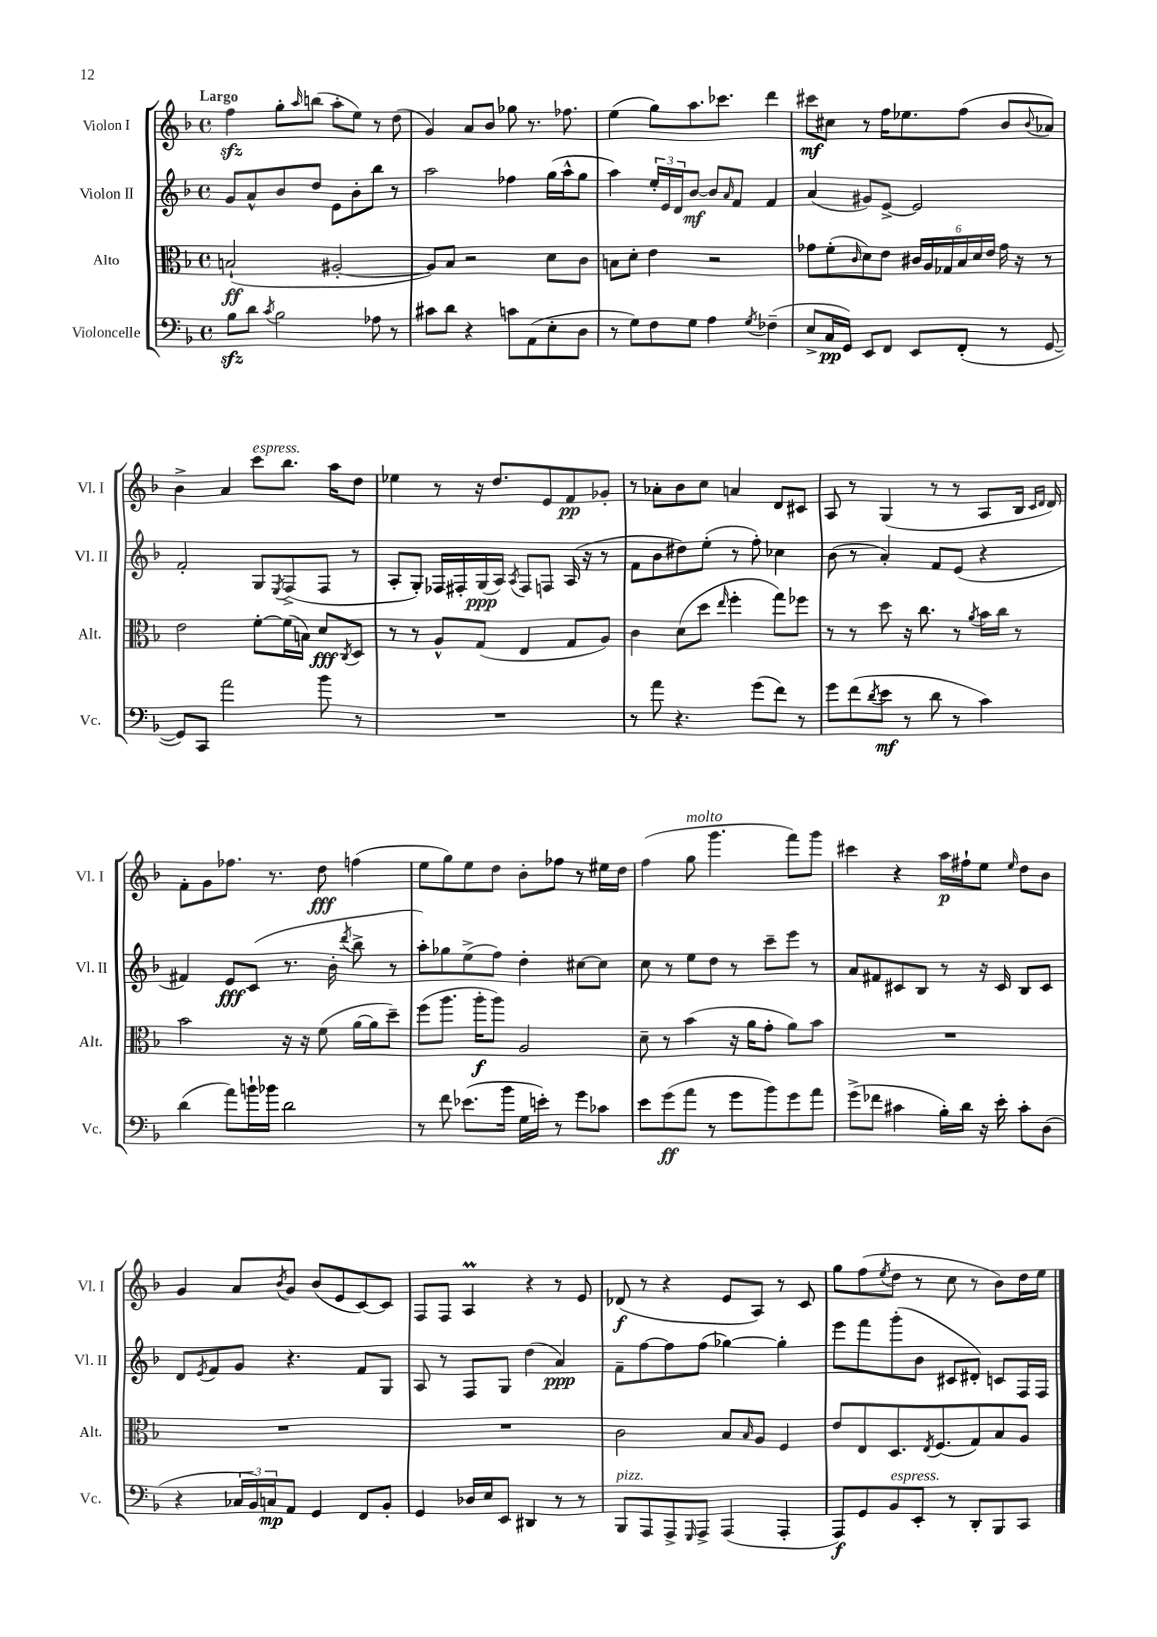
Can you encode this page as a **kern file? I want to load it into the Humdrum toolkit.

**kern	**kern	**kern	**kern
*staff4	*staff3	*staff2	*staff1
*clefF4	*clefC3	*clefG2	*clefG2
*k[b-]	*k[b-]	*k[b-]	*k[b-]
*M4/4	*M4/4	*M4/4	*M4/4
*met(c)	*met(c)	*met(c)	*met(c)
8B-\L	(2B`/	8g/L	4ff\
8d\J	.	8a^^/	.
8qc/	.	.	.
2B-\	.	8b-/	8gg'\L
.	.	.	16qqaa/
.	.	8dd/J	(8bb\J
.	[2A#'/	8e\L	8aa'\L
.	.	8b-'\	8ee\J)
8A-\	.	8bb-\J	8r
8r	.	8r	(8dd\
=	=	=	=
8c#\L	8A#/]L)	2aa\	4g/)
8d\J	8B-/J	.	.
4r	2r	.	8a/L
.	.	.	8b-/J
8c\L	.	4ff-\	8gg-\
(8AA\	.	.	8.r
8E'\	8d\L	(16gg\LL	.
.	.	16aa^^\J	8.ff-\
8D\J	8c\J	8gg\J	.
=	=	=	=
8r	8B\L	4aa\)	(4ee\
8G\L)	8d'\J	.	.
8F\	4e\	24ee'/LL	8gg\L)
.	.	24e/	.
.	.	24d/J	.
8G\J	.	[8b-/J	8.aa\
4A\	2r	8b-/]L	.
.	.	.	8.ccc-\J
.	.	16qqa/	.
.	.	8f/J	.
8qG/	.	.	.
(4F-~\	.	4f/	4ddd\
=	=	=	=
8E^/L	8g-\L	(4a/	8ccc#\L
16C/L	(8f'\	.	8cc#\J
16GG/JJ)	.	.	.
.	16qqc/	.	.
8EE/L	8d\)	8g#/L)	8r
8FF/J	8e\J	[8e^/J	16ff\LK
.	.	.	8.ee-\
8EE/L	24c#/LL	2e/]	.
.	24A/	.	.
.	24G-/	.	.
(8FF'/J	24B-/	.	(8ff\J
.	24d/	.	.
.	24e/JJ	.	.
8r	16g-\	.	8b-/L
.	16r	.	.
.	.	.	8qqb-/
[8GG/	8r	.	8a-/J)
=	=	=	=
8GG/]L)	2e\	2f'/	4b-^\
8CC/J	.	.	.
2a\	.	.	4a/
.	[8f'\L	8G/L	8ccc\L
.	.	8qE/	.
.	(16f\]L	(8F^/	8.bb-\J
.	16B\JJ)	.	.
8b-\	8d/L	8F/J	.
.	.	.	16aa\LK
.	8qC/	.	.
8r	8D/J	8r	8dd\J
=	=	=	=
1r	8r	8A'/L	4ee-\
.	8r	8G'/J)	.
.	8A^^/L	16F-/LL	8r
.	.	16F#'/	.
.	(8G/J	(16G/	16r
.	.	16A/JJ)	8.dd/L
.	.	8qA/	.
.	4E/	8F#/L	.
.	.	8F/J	8e/
.	8G/L	(16A/	8f/
.	.	16r	.
.	8A/J)	8r	8g-'/J
=	=	=	=
8r	4c\	8f\L	8r
8a\	.	8b-\	8a-'\L
4.r	(8d\L	8dd#\)	8b-\
.	8dd\J	(8ee'\J	8cc\J
.	16qqee/	.	.
.	4ff'\	8r	4a/
(8g\L	.	8ff'\)	.
8f\J)	8gg\L)	4cc-\	8d/L
8r	8ff-\J	.	8c#/J
=	=	=	=
8g\L	8r	(8b-\	8A/
(8f\	8r	8r	8r
8qd/	.	.	.
8e\J	8dd\	4a'/)	(4G/
8r	16r	.	.
.	8.cc\	.	.
8d\	.	8f/L	8r
8r	8r	(8e/J	8r
.	8qa/	.	.
4c\)	16b-\LL	4r	8A/L
.	16cc\JJ	.	.
.	8r	.	16B-/Jk
.	.	.	16qqc/LL
.	.	.	16qqd/JJ
.	.	.	16d/)
=	=	=	=
(4d\	2b-\	4f#/)	8f'\L
.	.	.	8g\
8a\L)	.	8e/L	8.ff-\J
16b`\L	.	(8c/J	.
16b-\JJ	.	.	8.r
2d\	16r	8.r	.
.	16r	.	.
.	(8f\	.	8dd\
.	.	16b-'\	.
.	.	8qddd/	.
.	[16a\LL	8bb-^\	(4ff\
.	16a\]J	.	.
.	8dd~\J)	8r	.
=	=	=	=
8r	(8ff\L	8aa'\L)	8ee\L
8f\	8.aa\J	8gg-\	8gg\)
(8.e-\L	.	(8ee^\	8ee\
.	16aa'\LK	.	.
.	8aa\J)	8ff\J)	8dd\J
16b-\Jk	.	.	.
16G\LL	2A/	4dd'\	8b-'\L
16e'\JJ)	.	.	.
8r	.	.	8ff-\J
8g\L	.	[8cc#\L	8r
8c-\J	.	8cc#\]J	16ee#\LL
.	.	.	16dd\JJ
=	=	=	=
8e\L	8d~\	8cc\	(4ff\
(8g\	8r	8r	.
8a\J	(4b-\	8ee\L	8gg\
8r	.	8dd\J	4.ggg\
8g\L	16r	8r	.
.	16a\LK	.	.
8b-\)	8g'\J	8ccc~\L	.
8g\	8a\L)	8eee\J	8fff\L)
8a\J	8b-\J	8r	8ggg\J
=	=	=	=
(8g^\L	1r	8a/L	4ccc#\
8f-\J	.	8f#/	.
4c#\	.	8c#/	4r
.	.	8B-/J	.
16B-'\LL)	.	8r	16aa\LL
16d\JJ	.	.	16ff#`\J
16r	.	16r	8ee\J
16e'\	.	16c#/	.
.	.	.	16qqee/
8c#'\L	.	8B-/L	8dd\L
(8D\J	.	8c#/J	8b-\J
=	=	=	=
4r	1r	8d/L	4g/
.	.	8qe/	.
.	.	8f/	.
24C-/LL	.	8g/J	8a/L
24BB-/)	.	.	.
24C/J	.	.	.
.	.	.	8qb-/
8AA/J	.	4.r	8g/J
4GG/	.	.	(8b-/L
.	.	.	8e/
8FF/L	.	8f/L	[8c/)
8BB-'/J	.	8G/J	8c/]J
=	=	=	=
4GG/	1r	8A/	8F/L
.	.	8r	8F/J
16D-/LL	.	8F/L	4A/
16E/J	.	.	.
8EE/J	.	8G/J	.
4DD#/	.	(4dd\	4r
8r	.	4a/)	8r
8r	.	.	8e/
=	=	=	=
8BBB-/L	2c\	8f~\L	(8d-/
8AAA/	.	[8ff\	8r
8AAA^/	.	8ff\]	4r
16qqGGG/	.	.	.
8AAA^/J	.	(8ff\J	.
(4AAA/	8B-/L	[4gg-\)	8e/L
.	16qqB-/	.	.
.	8A/J	.	8A/J)
4AAA'/	4F/	4gg-'\]	8r
.	.	.	8c/
=	=	=	=
8AAA/L)	8e/L	8eee\L	8gg\L
8GG/	8E/	8fff\	(8ff\
.	.	.	8qee/
8BB-/	8.D/	(8ggg'\	8dd\J
8EE'/J	.	8b-\J	8r
.	8qE/	.	.
.	(8.F/	.	.
8r	.	8c#/L	8cc\
8DD'/L	8G/)	8d#'/J)	8r
8BBB-/	8B-/	8c/L	8b-\L)
8CC/J	8A/J	16F/L	16dd\L
.	.	16F/JJ	16ee\JJ
==	==	==	==
*-	*-	*-	*-
